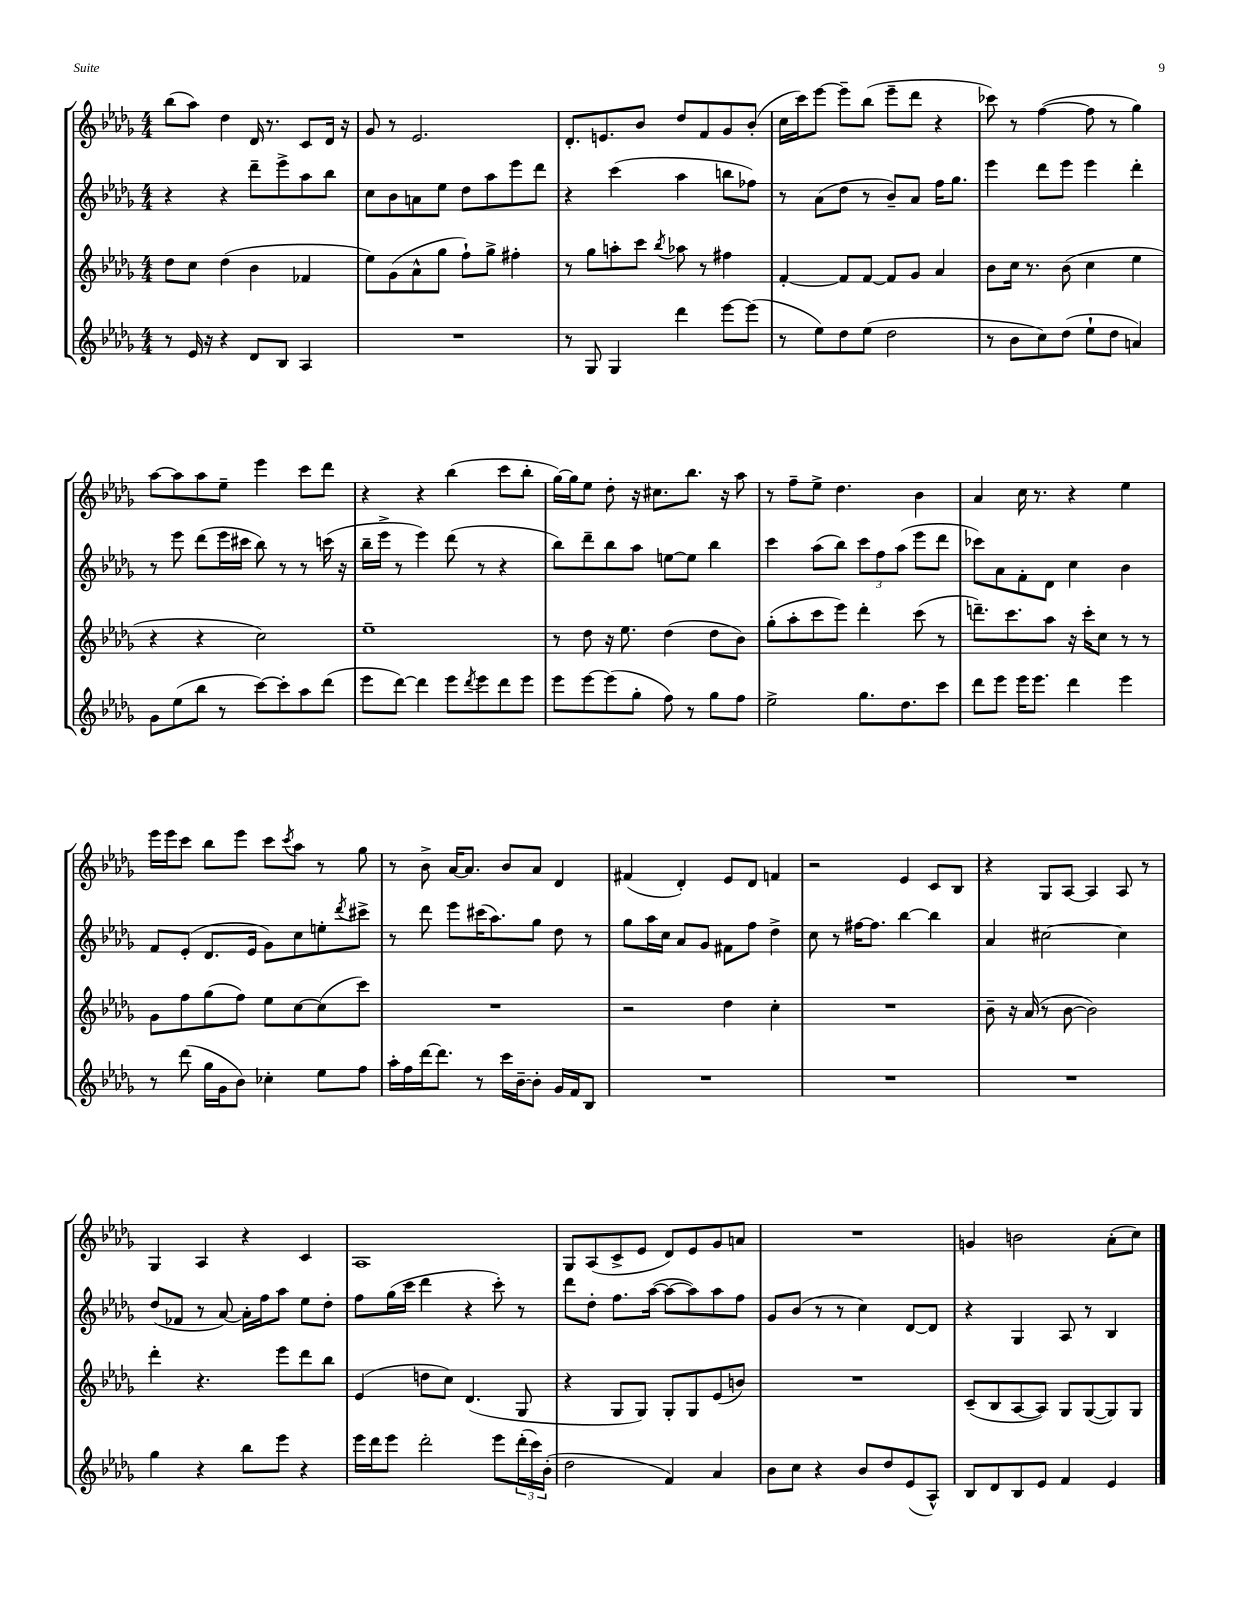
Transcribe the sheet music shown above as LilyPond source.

<<
\new StaffGroup <<
\new Staff = "s0" {
    \clef treble \key des \major \numericTimeSignature \time 4/4
    bes''8( aes''8) des''4 des'16 r8. c'8 des'16 r16 |
    ges'8 r8 ees'2. |
    des'8.-. e'8. bes'8 des''8 f'8 ges'8 bes'8-.( |
    c''16 c'''16) ees'''8~ ees'''8-- bes''8( ees'''8-- des'''8 r4 |
    ces'''8) r8 f''4~( f''8 r8 ges''4) |
    aes''8~ aes''8 aes''8 ees''8-- ees'''4 c'''8 des'''8 |
    r4 r4 bes''4( c'''8 bes''8-. |
    ges''16~) ges''16 ees''8 des''8-. r16 cis''8. bes''8. r16 aes''8 |
    r8 f''8-- ees''8-> des''4. bes'4 |
    aes'4 c''16 r8. r4 ees''4 |
    ees'''16 ees'''16 c'''8 bes''8 ees'''8 c'''8 \acciaccatura { c'''8 } aes''8 r8 ges''8 |
    r8 bes'8-> aes'16~ aes'8. bes'8 aes'8 des'4 |
    fis'4( des'4-.) ees'8 des'8 f'4 |
    r2 ees'4 c'8 bes8 |
    r4 ges8 aes8~ aes4 aes8 r8 |
    ges4 aes4 r4 c'4 |
    aes1 |
    ges8 aes8( c'8-> ees'8 des'8) ees'8 ges'8 a'8 |
    R1 |
    g'4 b'2 aes'8-.( c''8) \bar "|." |
}
\new Staff = "s1" {
    \clef treble \key des \major \numericTimeSignature \time 4/4
    r4 r4 des'''8-- ees'''8-> aes''8 bes''8 |
    c''8 bes'8 a'8 ees''8 des''8 aes''8 ees'''8 des'''8 |
    r4 c'''4( aes''4 b''8 fes''8) |
    r8 aes'8( des''8 r8 bes'8--) aes'8 f''16 ges''8. |
    ees'''4 des'''8 ees'''8 ees'''4 des'''4-. |
    r8 ees'''8 des'''8( ees'''16 cis'''16 bes''8) r8 r8 c'''16( r16 |
    bes''16-- ees'''16-> r8 ees'''4) des'''8( r8 r4 |
    bes''8) des'''8-- bes''8 aes''8 e''8~ e''8 bes''4 |
    c'''4 aes''8( bes''8) \tuplet 3/2 { c'''8 f''8 aes''8( } ees'''8 des'''8 |
    ces'''8) aes'8 f'8-. des'8 c''4 bes'4 |
    f'8 ees'8-.( des'8. ees'16 ges'8) c''8 e''8-. \acciaccatura { des'''8 } cis'''8-> |
    r8 des'''8 ees'''8 cis'''16( aes''8.) ges''8 des''8 r8 |
    ges''8 aes''16 c''16 aes'8 ges'8 fis'8 f''8 des''4-> |
    c''8 r8 fis''16~ fis''8. bes''4~ bes''4 |
    aes'4 cis''2~ cis''4 |
    des''8( fes'8 r8 aes'8~) aes'16-. f''16 aes''8 ees''8 des''8-. |
    f''8 ges''16( c'''16 des'''4 r4 c'''8-.) r8 |
    des'''8 des''8-. f''8. aes''16~( aes''8~ aes''8) aes''8 f''8 |
    ges'8 bes'8( r8 r8 c''4) des'8~ des'8 |
    r4 ges4 aes8 r8 bes4 \bar "|." |
}
\new Staff = "s2" {
    \clef treble \key des \major \numericTimeSignature \time 4/4
    des''8 c''8 des''4( bes'4 fes'4 |
    ees''8) ges'8( aes'8-^ ges''8 f''8-!) ges''8-> fis''4-. |
    r8 ges''8 a''8-. c'''8 \acciaccatura { bes''8 } aes''8 r8 fis''4 |
    f'4~-. f'8 f'8~ f'8 ges'8 aes'4 |
    bes'8 c''16 r8. bes'8( c''4 ees''4 |
    r4 r4 c''2) |
    ees''1-- |
    r8 des''8 r16 ees''8. des''4( des''8 bes'8) |
    ges''8-.( aes''8-. c'''8 ees'''8) des'''4-. c'''8( r8 |
    d'''8.--) c'''8. aes''8 r16 c'''16-. c''8 r8 r8 |
    ges'8 f''8 ges''8( f''8) ees''8 c''8~ c''8( c'''8) |
    R1 |
    r2 des''4 c''4-. |
    R1 |
    bes'8-- r16 aes'16( r8 bes'8~ bes'2) |
    des'''4-. r4. ees'''8 des'''8 bes''8 |
    ees'4( d''8 c''8) des'4.( ges8 |
    r4 ges8 ges8) ges8-. ges8 ees'8( b'8) |
    R1 |
    c'8--( bes8 aes8~ aes8) ges8 ges8~( ges8) ges8 \bar "|." |
}
\new Staff = "s3" {
    \clef treble \key des \major \numericTimeSignature \time 4/4
    r8 ees'16 r16 r4 des'8 bes8 aes4 |
    R1 |
    r8 ges8 ges4 des'''4 ees'''8~ ees'''8( |
    r8 ees''8) des''8 ees''8( des''2 |
    r8 bes'8 c''8) des''8( ees''8-! des''8 a'4) |
    ges'8 ees''8( bes''8 r8 c'''8~) c'''8-. aes''8 des'''8( |
    ees'''8 des'''8~) des'''4 ees'''8 \acciaccatura { des'''8 } ees'''8 des'''8 ees'''8 |
    ees'''8 ees'''8~ ees'''8( ges''8-. f''8) r8 ges''8 f''8 |
    ees''2-> ges''8. des''8. c'''8 |
    des'''8 ees'''8 ees'''16 ees'''8. des'''4 ees'''4 |
    r8 des'''8( ges''16 ges'16 bes'8) ces''4-. ees''8 f''8 |
    aes''16-. f''16 des'''16~ des'''8. r8 c'''16 bes'16~-- bes'8-. ges'16 f'16 bes8 |
    R1 |
    R1 |
    R1 |
    ges''4 r4 bes''8 ees'''8 r4 |
    ees'''16 des'''16 ees'''8 des'''2-. ees'''8 \tuplet 3/2 { des'''16-.( c'''16) bes'16-.( } |
    des''2 f'4) aes'4 |
    bes'8 c''8 r4 bes'8 des''8 ees'8( aes8-^) |
    bes8 des'8 bes8 ees'8 f'4 ees'4 \bar "|." |
}
>>
>>
\layout { \context { \Score \remove "Bar_number_engraver" } }
